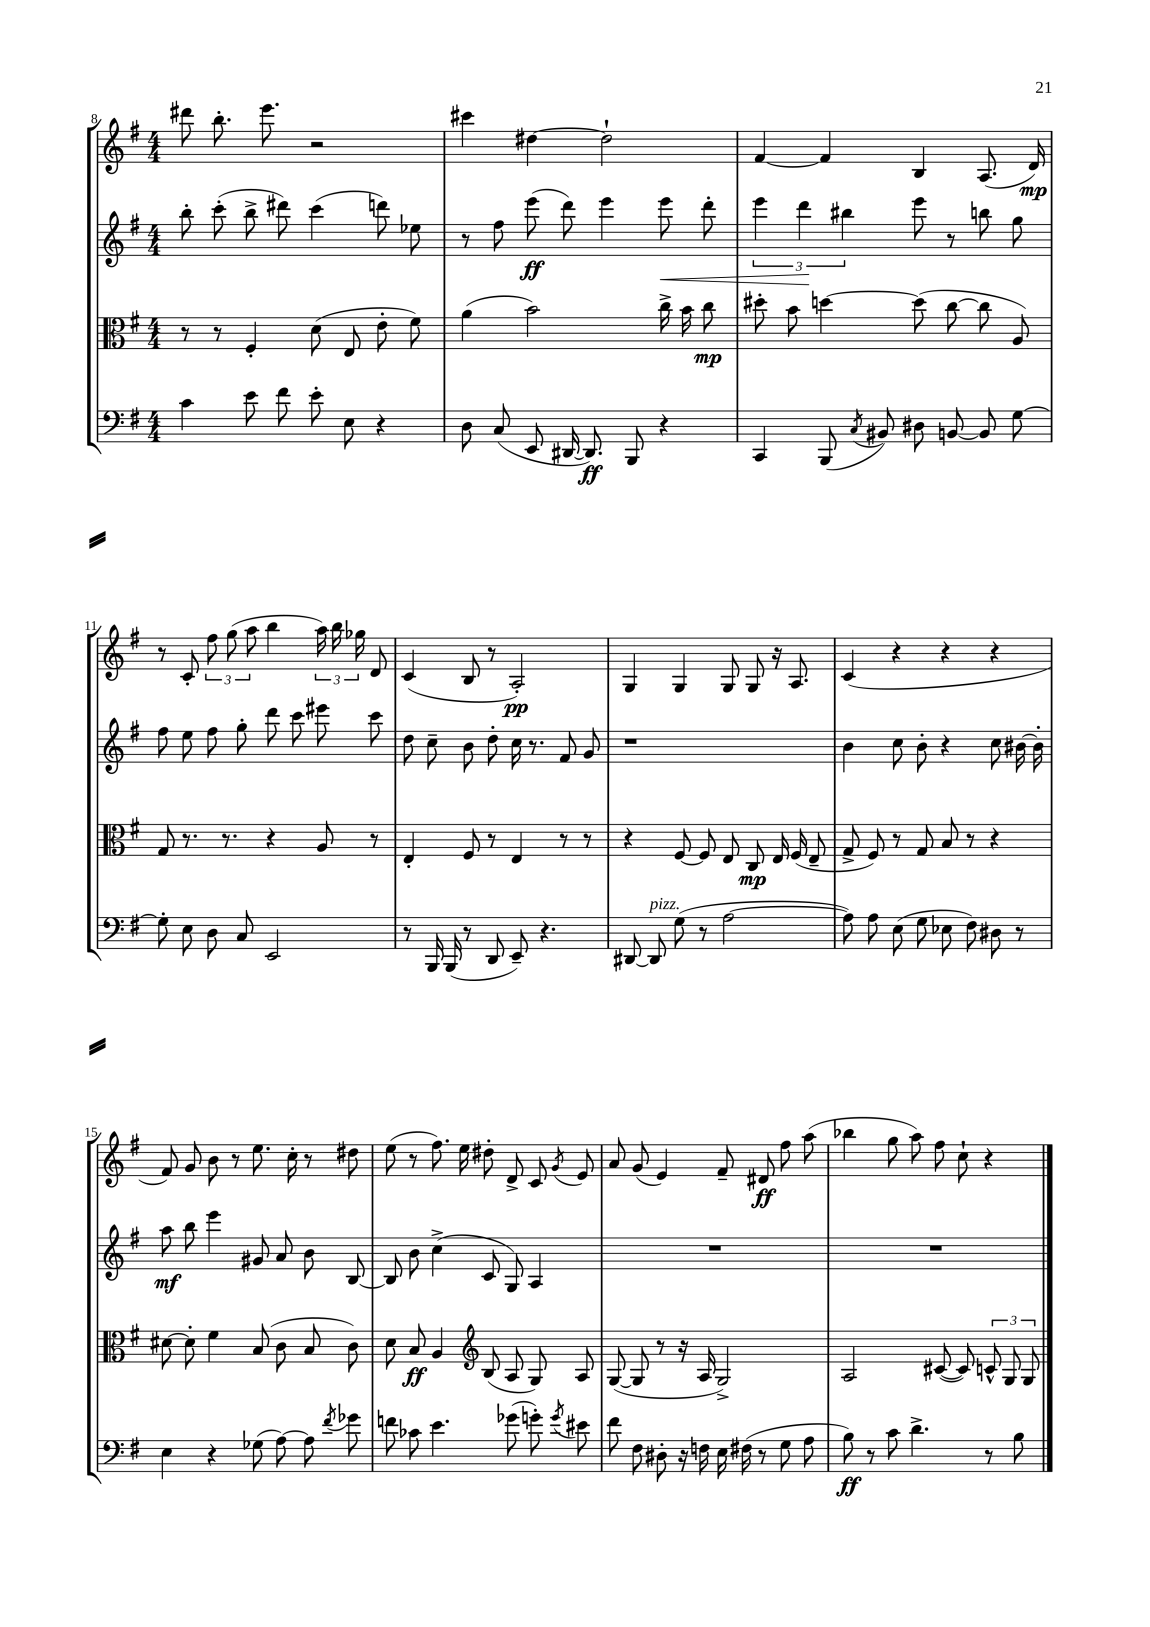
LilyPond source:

<<
\new StaffGroup <<
\new Staff = "s0" {
    \clef treble \key g \major \numericTimeSignature \time 4/4
    \autoBeamOff dis'''8 b''8.-. e'''8. r2 |
    cis'''4 dis''4~ dis''2-! |
    fis'4~ fis'4 b4 a8.( d'16\mp) |
    r8 c'8-. \tuplet 3/2 { fis''8 g''8( a''8 } b''4 \tuplet 3/2 { a''16) b''16 ges''16 } d'8 |
    c'4( b8 r8 a2-.\pp) |
    g4 g4 g8 g8 r16 a8. |
    c'4( r4 r4 r4 |
    fis'8) g'8 b'8 r8 e''8. c''16-. r8 dis''8 |
    e''8( r8 fis''8.) e''16 dis''8-. d'8-> c'8 \acciaccatura { g'8 } e'8 |
    a'8 g'8( e'4) fis'8-- dis'8\ff fis''8 a''8( |
    bes''4 g''8 a''8) fis''8 c''8-! r4 \bar "|." |
}
\new Staff = "s1" {
    \clef treble \key g \major \numericTimeSignature \time 4/4
    \autoBeamOff b''8-. c'''8-.( b''8-> dis'''8) c'''4( d'''8) ees''8 |
    r8 fis''8 e'''8\ff( d'''8) e'''4 e'''8\< d'''8-. |
    \tuplet 3/2 { e'''4 d'''4\! bis''4 } e'''8 r8 b''8 g''8 |
    fis''8 e''8 fis''8 g''8-. d'''8 c'''8 eis'''8 c'''8 |
    d''8 c''8-- b'8 d''8-. c''16 r8. fis'8 g'8 |
    r1 |
    b'4 c''8 b'8-. r4 c''8 bis'16~ bis'16-. |
    a''8\mf b''8 e'''4 gis'8 a'8 b'8 b8~ |
    b8 b'8 c''4->( c'8 g8) a4 |
    R1 |
    R1 \bar "|." |
}
\new Staff = "s2" {
    \clef alto \key g \major \numericTimeSignature \time 4/4
    \autoBeamOff r8 r8 fis4-. d'8( e8 e'8-. fis'8) |
    a'4( b'2) c''16-> b'16 c''8\mp |
    dis''8-. b'8 d''4~ d''8( c''8~ c''8 a8) |
    g8 r8. r8. r4 a8 r8 |
    e4-. fis8 r8 e4 r8 r8 |
    r4 fis8~ fis8 e8 c8\mp e16 fis16( e8-- |
    g8-> fis8) r8 g8 b8 r8 r4 |
    dis'8~ dis'8-. fis'4 b8( c'8 b8 c'8) |
    d'8 b8\ff a4 \clef treble b8( a8 g8) a8 |
    g8~( g8 r8 r16 a16 g2->) |
    a2 cis'8~( cis'8) \tuplet 3/2 { c'8-^ g8 g8 } \bar "|." |
}
\new Staff = "s3" {
    \clef bass \key g \major \numericTimeSignature \time 4/4
    \autoBeamOff c'4 e'8 fis'8 e'8-. e8 r4 |
    d8 c8( e,8 dis,16~ dis,8.\ff) b,,8 r4 |
    c,4 b,,8( \acciaccatura { c8 } bis,8) dis8 b,8~ b,8 g8~ |
    g8-. e8 d8 c8 e,2 |
    r8 b,,16 b,,16( r8 d,8 e,8--) r4. |
    dis,8~ dis,8^\markup { \italic "pizz." } g8( r8 a2~ |
    a8) a8 e8( g8 ees8 fis8) dis8 r8 |
    e4 r4 ges8( a8~) a8 \acciaccatura { fis'8 } ges'8 |
    f'8 ces'8 e'4. ges'8( g'8-.) \acciaccatura { g'8 } eis'8 |
    fis'8 fis8 dis8-. r16 f16 e16 fis16( r8 g8 a8 |
    b8\ff) r8 c'8 d'4.-> r8 b8 \bar "|." |
}
>>
>>
\layout { \context { \Score currentBarNumber = #8 } }
